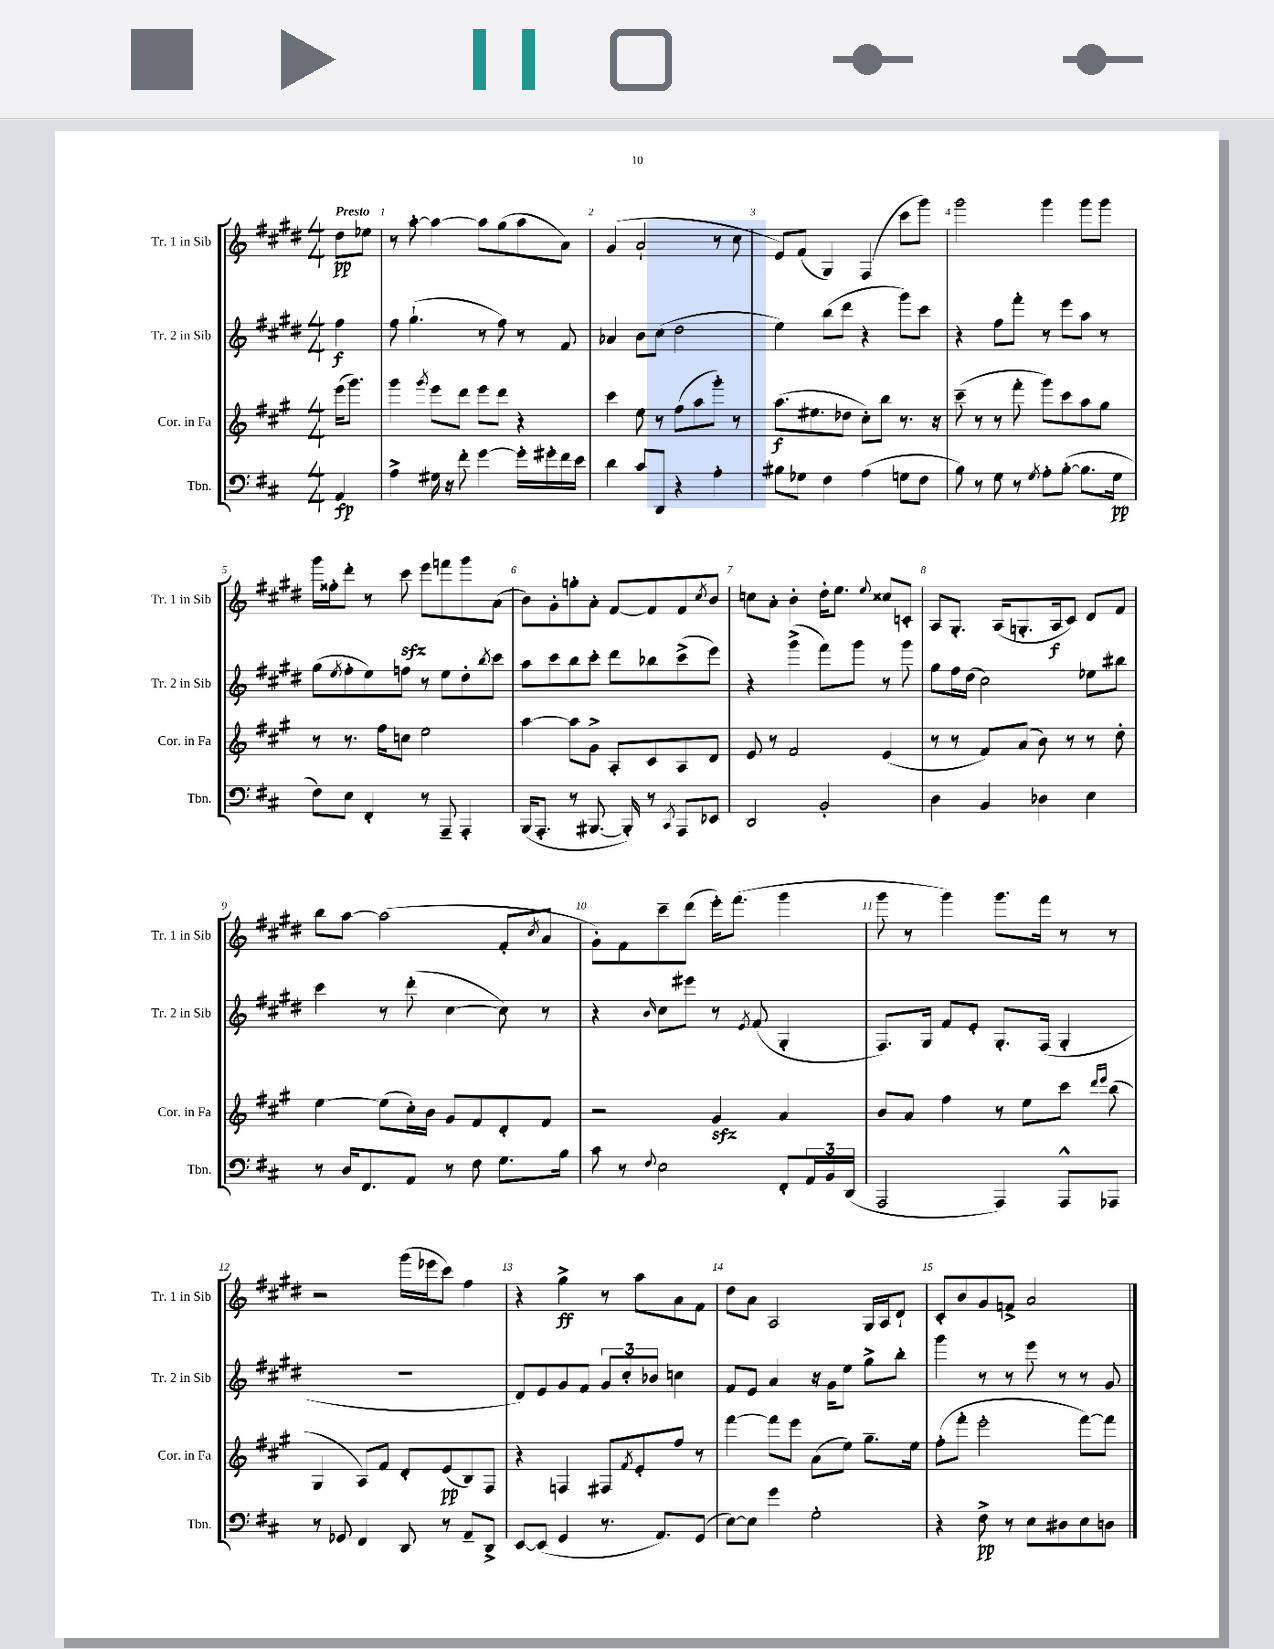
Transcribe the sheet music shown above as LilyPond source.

<<
\new StaffGroup <<
\new Staff = "s0" \with { instrumentName = "Tr. 1 in Sib" shortInstrumentName = "Tr. 1 in Sib" } {
    \clef treble \key e \major \numericTimeSignature \time 4/4 \partial 4 \tempo "Presto"
    dis''8\pp ees''8 |
    r8 a''8~-. a''4~ a''8 gis''8( a''8 a'8) |
    gis'4( a'2-! r8 cis''8 |
    e'8) fis'8( gis4) fis4( cis'''8 gis'''8) |
    gis'''2 gis'''4 gis'''8 gis'''8 |
    gis'''16 fisis''16-. dis'''8-. r8 cis'''8\sfz e'''8 f'''8 gis'''8 a'8( |
    b'8) gis'8-. g''8-. a'8-. fis'8~ fis'8 fis'8 \acciaccatura { cis''8 } b'8 |
    c''8 a'8-. b'4-. dis''16-. e''8. \appoggiatura { e''8 } cisis''8 c'8-. |
    a8 gis8.-. a16( g8.-. a16\f cis'8) dis'8 fis'8 |
    b''8 a''8~ a''2( fis'8-. \acciaccatura { cis''8 } a'8 |
    gis'8-.) fis'8 cis'''8-- dis'''8( e'''16-.) fis'''8.( gis'''4 |
    gis'''8 r8 gis'''4) gis'''8. fis'''16 r8 r8 |
    r2 gis'''16( ees'''16 cis'''8) fis''4 |
    r4 gis''4->\ff r8 a''8 a'8 fis'8 |
    dis''8 a'8 a2 gis16 a16 dis'8-! |
    cis'8-. b'8 gis'8 f'8-> a'2 \bar "|." |
}
\new Staff = "s1" \with { instrumentName = "Tr. 2 in Sib" shortInstrumentName = "Tr. 2 in Sib" } {
    \clef treble \key e \major \numericTimeSignature \time 4/4 \partial 4
    fis''4\f |
    fis''8 gis''4.-!( r8 fis''8) r8 fis'8 |
    aes'4 b'8 cis''8( dis''2 |
    e''4) b''8( dis'''8 r4 gis'''8) cis'''8 |
    r4 fis''8 fis'''8-. r8 e'''8 a''8 r8 |
    gis''8( \acciaccatura { e''8 } fis''8-. e''8) f''8 r8 e''8 dis''8-. \acciaccatura { b''8 } cis'''8 |
    a''8 cis'''8 b''8 cis'''8-. dis'''8 bes''8 cis'''8->( e'''8) |
    r4 gis'''4->( fis'''8) gis'''8 r8 gis'''8 |
    gis''8 fis''16 dis''16( cis''2) ees''8 bis''8 |
    cis'''4 r8 dis'''8-.( cis''4~ cis''8) r8 |
    r4 \grace { b'16 } cis''8 eis'''8 r8 \acciaccatura { e'8 } fis'8( gis4-. |
    fis8.) gis16 fis'8 e'8-. gis8.-. fis16( gis4-. |
    R1 |
    dis'8) e'8 gis'8 fis'8 \tuplet 3/2 { gis'8 cis''8-. bes'8 } c''4 |
    fis'8 e'8 a'4 r16 gis'16 e''8 gis''8-> b''8-. |
    gis'''4 r8 r8 e'''8 r8 r8 gis'8 \bar "|." |
}
\new Staff = "s2" \with { instrumentName = "Cor. in Fa" shortInstrumentName = "Cor. in Fa" } {
    \clef treble \key a \major \numericTimeSignature \time 4/4 \partial 4
    e'''16( gis'''8.) |
    gis'''4 \acciaccatura { gis'''8 } e'''8 d'''8 e'''8 d'''8 r4 |
    cis'''4 e''8 r8 fis''8( a''8 gis'''8-.) r8 |
    a''8.\f( eis''8. des''8 cis''8-.) b''8 r8. r16 |
    cis'''8--( r8 r8 fis'''8-. gis'''8) cis'''8 a''8 gis''8 |
    r8 r8. fis''16 c''8 e''2 |
    a''4~ a''8 gis'8-> a8-. cis'8 a8 d'8 |
    e'8 r8 fis'2 e'4( |
    r8 r8 fis'8) a'8( b'8) r8 r8 d''8-. |
    e''4~ e''8( cis''16-.) b'16 gis'8 fis'8 d'8-. fis'8 |
    r2 gis'4\sfz a'4 |
    b'8 a'8 fis''4 r8 e''8 cis'''8 \grace { d'''16 e'''16 } b''8( |
    gis4 a8) fis'8 d'8-. e'8\pp( b8) fis8 |
    r4 f4 fis8 \acciaccatura { fis'8 } e'8-. fis''8 r8 |
    fis'''4~ fis'''8 e'''8 a'8( e''8) gis''8.-- e''16 |
    fis''8-.( fis'''8-. e'''2-. fis'''8~) fis'''8 \bar "|." |
}
\new Staff = "s3" \with { instrumentName = "Tbn." shortInstrumentName = "Tbn." } {
    \clef bass \key d \major \numericTimeSignature \time 4/4 \partial 4
    a,4\fp |
    a4-> gis16 r16 fis'8-. g'4~ g'16-. gis'16-. fis'16 e'16 |
    d'4 cis'8 d,8 r4 a4-. |
    bis8 ges8 fis4 a4( g8 fis8 |
    b8) r8 g8 r8 \acciaccatura { g8 } a8-. b8~-.( b8. g16\pp |
    fis8) e8 fis,4-. r8 a,,8-- a,,4-. |
    b,,16( a,,8.-. r8 bis,,8.~ bis,,16-.) r8 \acciaccatura { cis,8 } a,,8 ees,8 |
    d,2 b,2-. |
    d4 b,4 des4 e4 |
    r8 d16 fis,8. a,8 r8 fis8 g8. b16 |
    cis'8 r8 \appoggiatura { fis8 } e2 fis,8-. \tuplet 3/2 { a,16 b,16 d,16( } |
    a,,2 a,,4) a,,8-^ aes,,8 |
    r8 ges,8 fis,4 d,8 r8 a,8-- d,8-> |
    e,8~ e,8( g,4 r8. a,8.) g,8( |
    e8~) e8 g'4 g2-. |
    r4 fis8->\pp r8 e8 dis8 e8 d8 \bar "|." |
}
>>
>>
\layout { \context { \Score \override BarNumber.break-visibility = ##(#f #t #t) barNumberVisibility = #all-bar-numbers-visible } }
